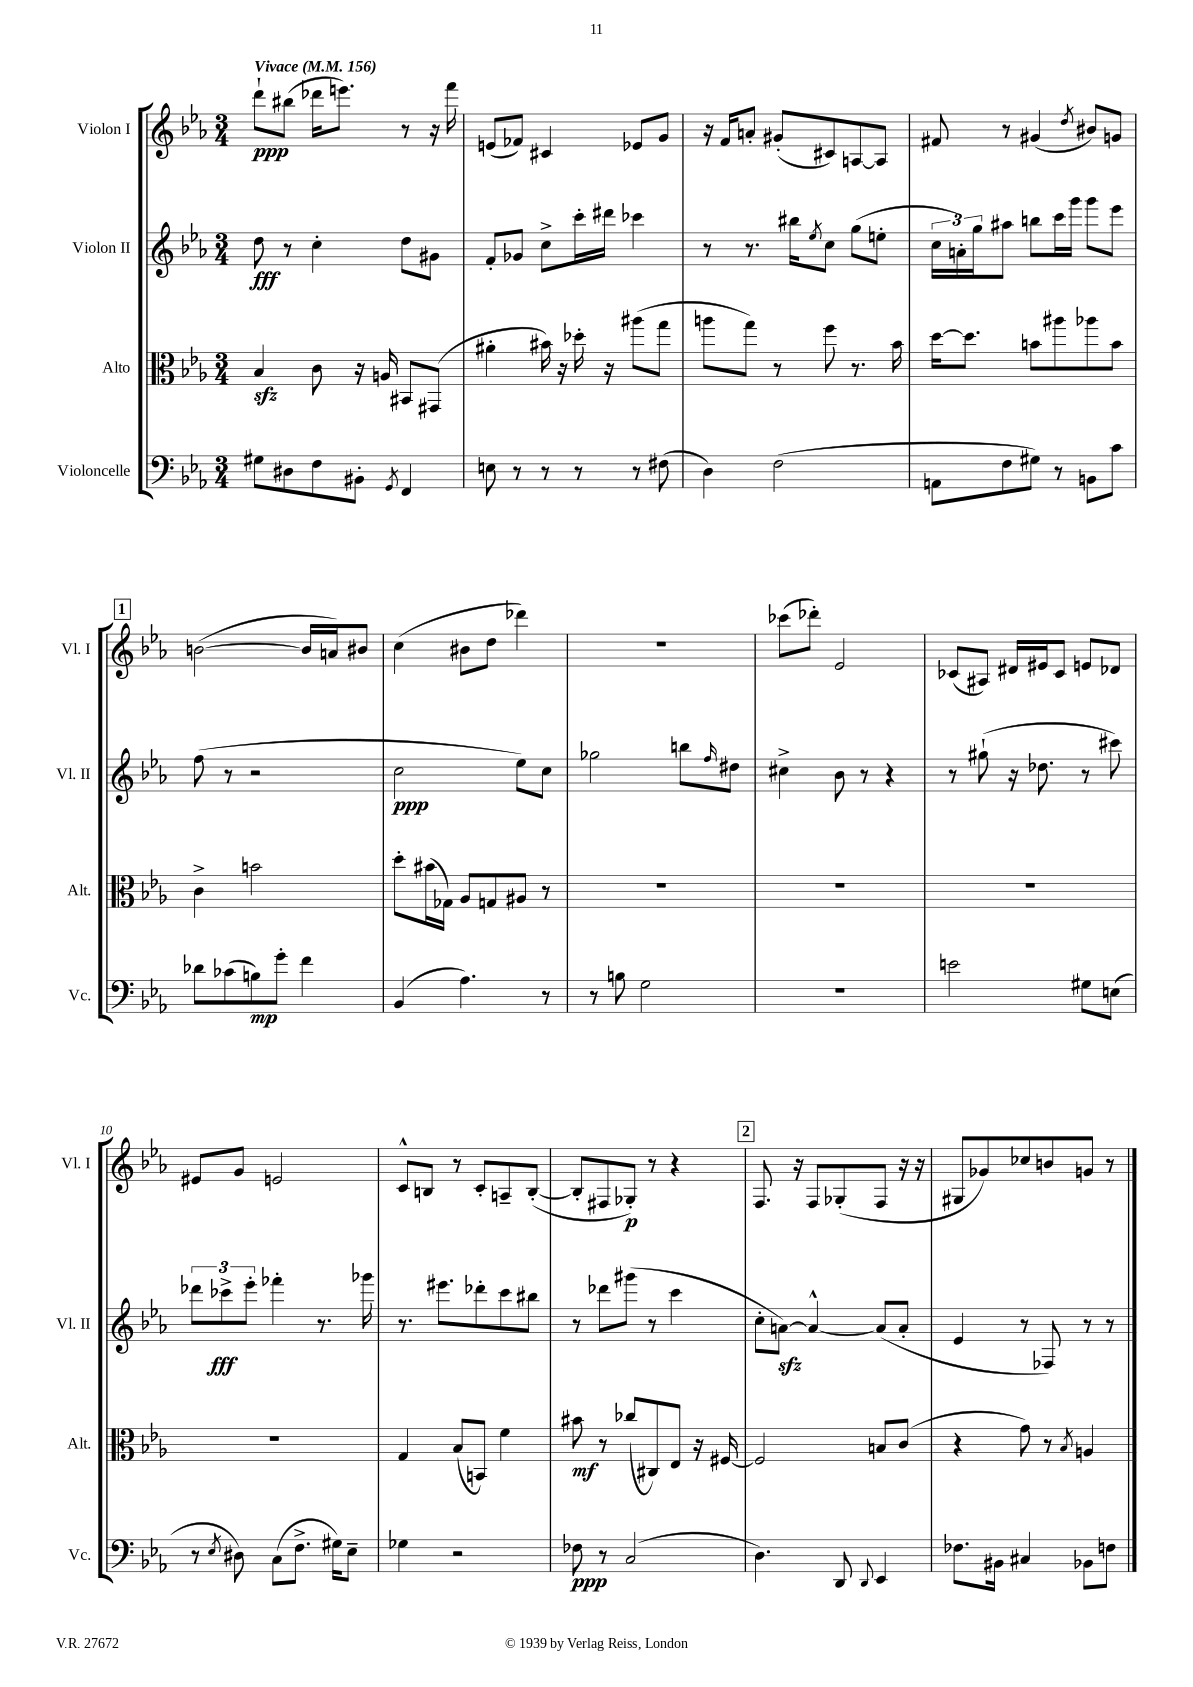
<<
\new StaffGroup <<
\new Staff = "s0" \with { instrumentName = "Violon I" shortInstrumentName = "Vl. I" } {
    \clef treble \key ees \major \numericTimeSignature \time 3/4 \tempo "Vivace" 4 = 156
    d'''8-!\ppp bis''8( des'''16 e'''8.) r8 r16 f'''16 |
    e'8( fes'8) cis'4 ees'8 g'8 |
    r16 f'16 a'8-. gis'8-.( cis'8) a8~ a8 |
    fis'8 r8 gis'4( \acciaccatura { d''8 } bis'8) g'8 |
    \mark \markup { \box "1" } b'2~( b'16 a'16) bis'8 |
    c''4( bis'8 d''8 des'''4) |
    R2. |
    ces'''8( des'''8-.) ees'2 |
    ces'8( ais8) dis'16 eis'16 ces'8 e'8 des'8 |
    eis'8 g'8 e'2 |
    c'8-^ b8 r8 c'8-. a8-- b8~-.( |
    b8-. fis8 ges8-.\p) r8 r4 |
    \mark \markup { \box "2" } f8. r16 f8 ges8-.( f8 r16 r16 |
    gis8 ges'8) ces''8 b'8 g'8 r8 \bar "|." |
}
\new Staff = "s1" \with { instrumentName = "Violon II" shortInstrumentName = "Vl. II" } {
    \clef treble \key ees \major \numericTimeSignature \time 3/4
    d''8\fff r8 c''4-. d''8 gis'8 |
    f'8-. ges'8 c''8-> c'''16-. dis'''16 ces'''4 |
    r8 r8. bis''16 \acciaccatura { ees''8 } c''8 g''8( e''8-. |
    \tuplet 3/2 { c''16 a'16-.) g''16 } ais''8 b''8 c'''16 g'''16 g'''8 ees'''8 |
    \mark \markup { \box "1" } f''8( r8 r2 |
    c''2\ppp ees''8) c''8 |
    ges''2 b''8 \grace { f''16 } dis''8 |
    cis''4-> bes'8 r8 r4 |
    r8 gis''8-!( r16 des''8. r8 cis'''8) |
    \tuplet 3/2 { des'''8 ces'''8->\fff ees'''8-. } fes'''4-. r8. ges'''16 |
    r8. eis'''8. des'''8-. c'''8 bis''8 |
    r8 des'''8 gis'''8( r8 c'''4 |
    \mark \markup { \box "2" } c''8-. a'8~\sfz) a'4~-^ a'8( a'8-. |
    ees'4 r8 fes8) r8 r8 \bar "|." |
}
\new Staff = "s2" \with { instrumentName = "Alto" shortInstrumentName = "Alt." } {
    \clef alto \key ees \major \numericTimeSignature \time 3/4
    bes4\sfz c'8 r16 a16 bis,8 gis,8( |
    ais'4-. bis'16) r16 des''16-. r16 ais''8( g''8 |
    a''8 g''8) r8 f''8 r8. bes'16 |
    d''16~ d''8. b'8 ais''8 aes''8 b'8 |
    \mark \markup { \box "1" } c'4-> b'2 |
    d''8-. bis'16( ges16) aes8 g8 ais8 r8 |
    R2. |
    R2. |
    R2. |
    R2. |
    g4 bes8( b,8) f'4 |
    bis'8\mf r8 ces''8( cis8) ees8 r16 fis16~ |
    \mark \markup { \box "2" } fis2 b8 c'8( |
    r4 g'8) r8 \acciaccatura { bes8 } a4 \bar "|." |
}
\new Staff = "s3" \with { instrumentName = "Violoncelle" shortInstrumentName = "Vc." } {
    \clef bass \key ees \major \numericTimeSignature \time 3/4
    gis8 dis8 f8 bis,8-. \acciaccatura { g,8 } f,4 |
    e8 r8 r8 r8 r8 fis8( |
    d4) f2( |
    a,8 f8 gis8) r8 b,8 c'8 |
    \mark \markup { \box "1" } des'8 ces'8( b8\mp) g'8-. f'4 |
    bes,4( aes4.) r8 |
    r8 b8 g2 |
    R2. |
    e'2 gis8 e8( |
    r8 \acciaccatura { ees8 } dis8) c8( f8.-> gis16) ees8-- |
    ges4 r2 |
    fes8\ppp r8 c2( |
    \mark \markup { \box "2" } d4.) d,8 \appoggiatura { d,8 } ees,4 |
    fes8. bis,16 cis4 bes,8 f8 \bar "|." |
}
>>
>>
